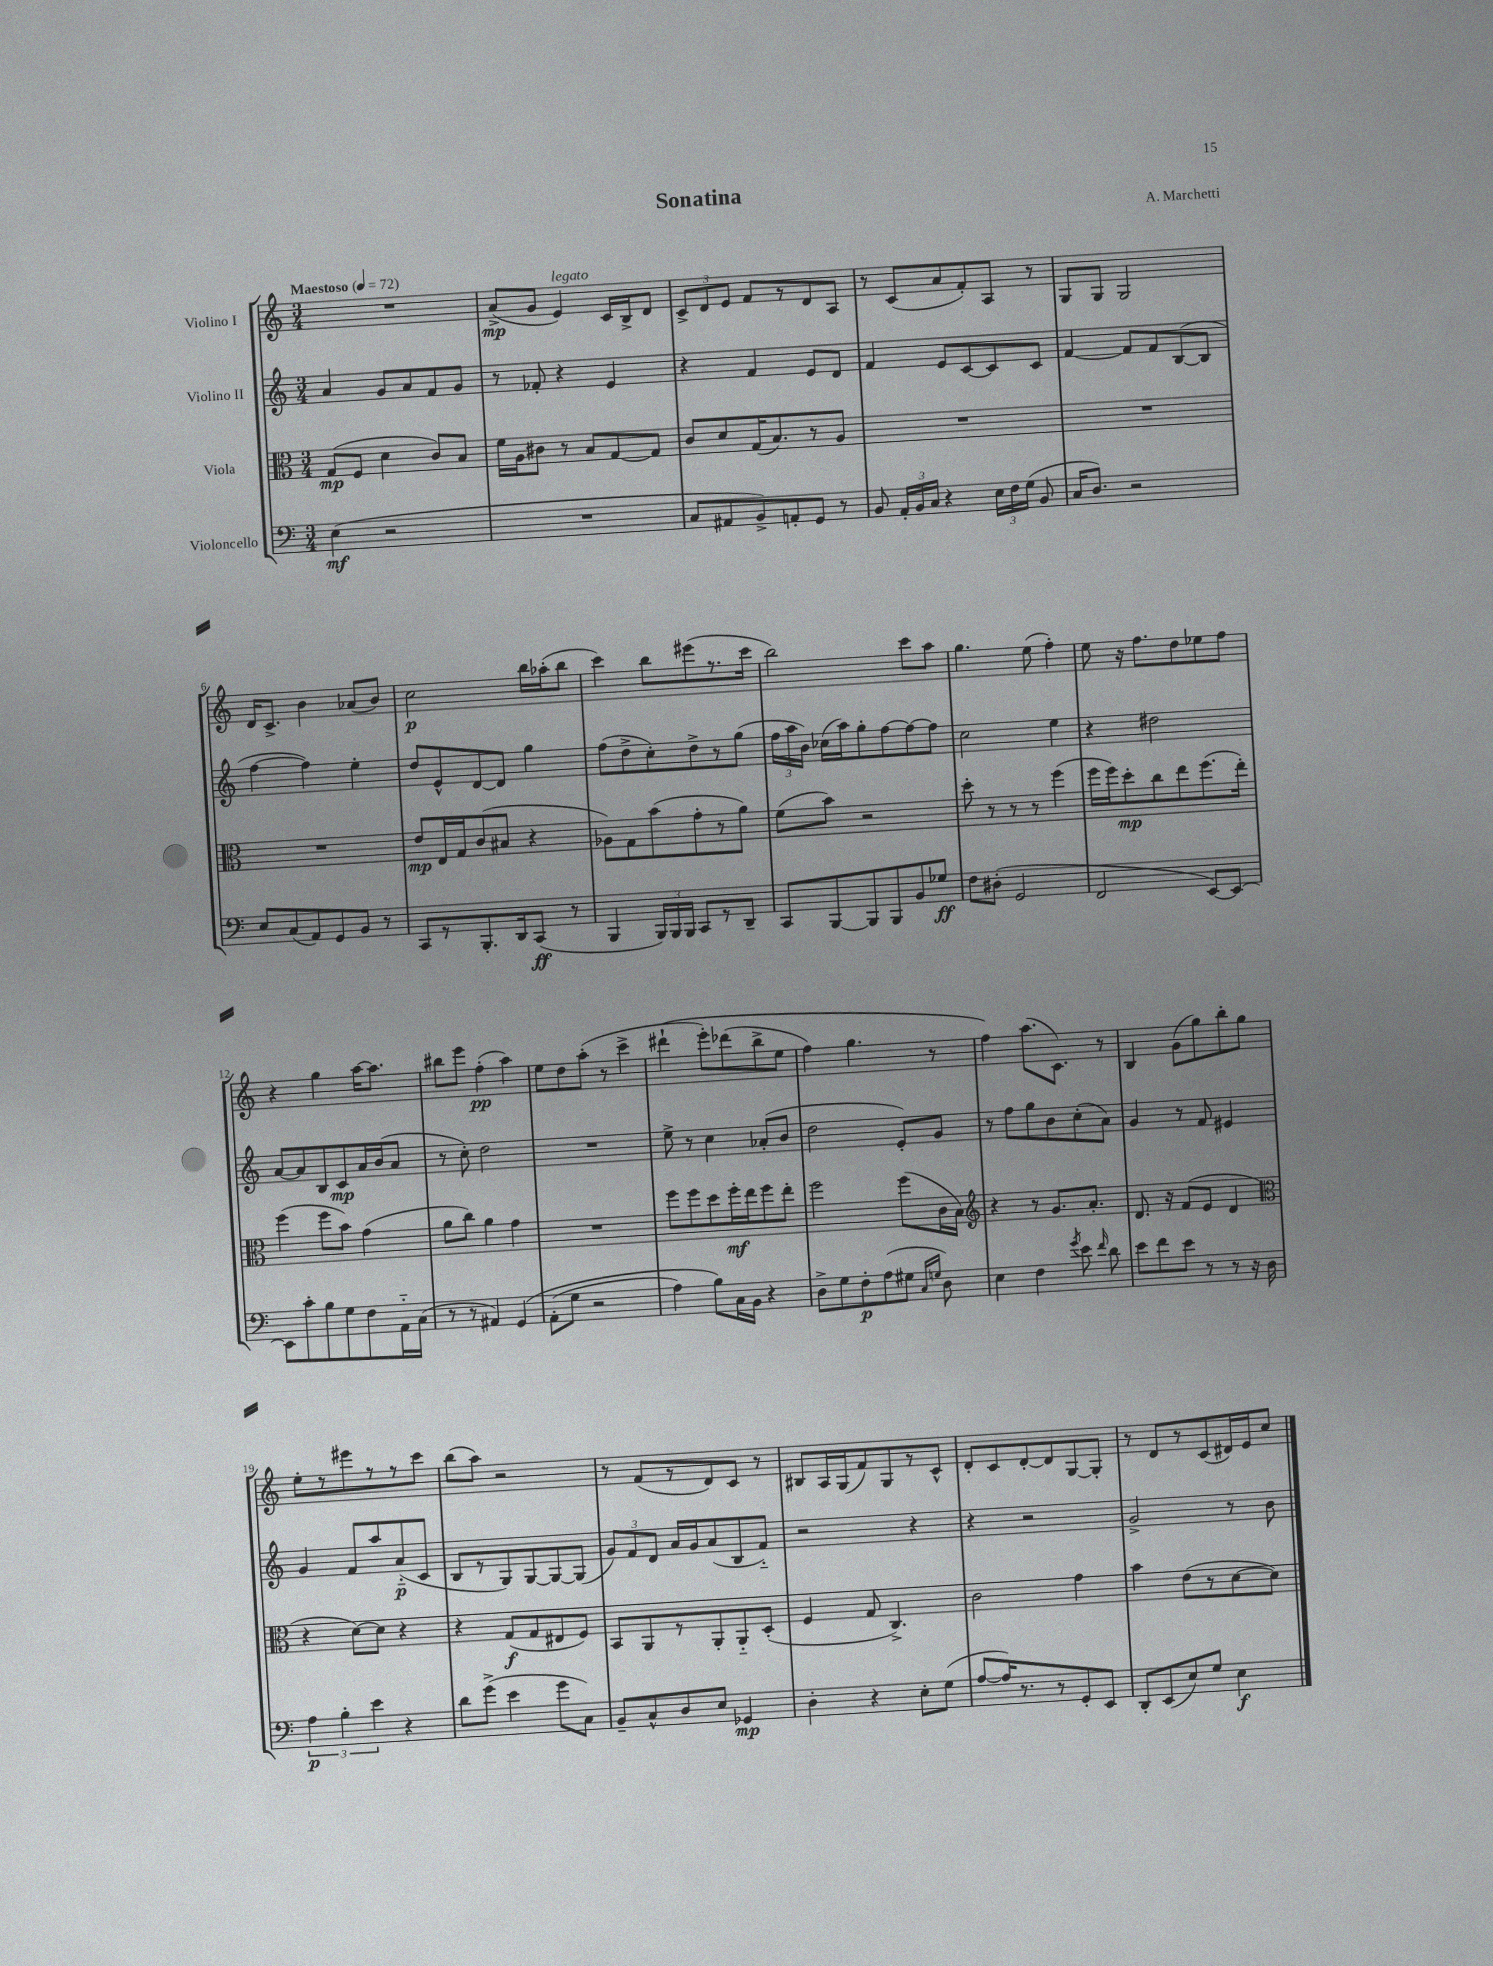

**kern	**kern	**kern	**kern
*staff4	*staff3	*staff2	*staff1
*clefF4	*clefC3	*clefG2	*clefG2
*k[]	*k[]	*k[]	*k[]
*M3/4	*M3/4	*M3/4	*M3/4
*MM72	*MM72	*MM72	*MM72
(4E\	(8G/L	4a/	2.r
.	8F/J	.	.
2r	4d\	8g/L	.
.	.	8a/	.
.	8c/L)	8f/	.
.	8B/J	8g/J	.
=	=	=	=
2.r	16f\LL	8r	(8a^/L
.	16A\J	.	.
.	8c#\J	8f-'/	8g/J
.	8r	4r	4e/)
.	8B/L	.	.
.	[8G/	4e/	16c/LL
.	.	.	16B^/J
.	8G/]J	.	8d/J
=	=	=	=
8C/L	8c/L	4r	12c^/L
.	.	.	12d/
8AA#/	8d/	.	.
.	.	.	12e/J
8BB^/)	(16G/K	4f/	8f/L
.	8.B/)	.	.
8AA'/	.	.	8r
8GG/J	8r	8e/L	8d/
8r	8A/J	8d/J	8A/J
=	=	=	=
8BB/	2.r	4f/	8r
24AA'/LL	.	.	(8c/L
24BB/	.	.	.
24C/JJ	.	.	.
4r	.	8e/L	8a/
.	.	[8c/	8f'/)
24E\LL	.	8c/]	8A/J
24F\	.	.	.
(24G\JJ	.	.	.
8BB/	.	8c/J	8r
=	=	=	=
16C/LK	2.r	[4f/	8G/L
8.D/J)	.	.	.
.	.	.	8G/J
2r	.	8f/]L	2G/
.	.	8f/	.
.	.	([8B/	.
.	.	8B/]J	.
=	=	=	=
8E/L	2.r	[4ff\	16d/LK
.	.	.	8.c^/J
(8C/	.	.	.
8AA/)	.	4ff\])	4b\
8GG/	.	.	.
8BB/J	.	4ee'\	(8a-/L
8r	.	.	8b/J)
=	=	=	=
8CC/L	8e/L	8dd/L	2cc\
8r	16E/L	8e^^/	.
.	16G/J	.	.
8.BBB'/	(8c/	[8d/	.
.	8B#/J	8d/]J	.
16DD/k	.	.	.
(8CC/J	4r	4gg\	16bb\LL
.	.	.	(16aa-'\J
8r	.	.	8bb\J
=	=	=	=
4BBB/	8A-\L)	(8ff\L	4ccc\)
.	8G\	8dd^\	.
24BBB/LL)	(8b\	8cc'\)	8bb\L
24BBB/	.	.	.
24BBB/JJ	.	.	.
8CC/L	8g'\	8dd^\	(8eee#\
8r	8r	8r	8.r
8DD~/J	8a\J)	(8gg\J	.
.	.	.	16ccc\Jk
=	=	=	=
8CC/L	(8f\L	24ff\LL	2bb\)
.	.	24aa\	.
.	.	24b\JJ)	.
[8BBB/	8b\J)	(16cc-\LL	.
.	.	16aa\J)	.
8BBB/]	2r	8gg'\	.
8BBB/	.	[8ff\	.
8BB/	.	8ff\_	8ccc\L
8G-/J	.	8ff\]J	8aa\J
=	=	=	=
8F\L	8dd'\	2cc\	4.gg\
(8D#'\J	8r	.	.
2GG/	8r	.	.
.	8r	.	(8ee\
.	(4ff\	4ee\	4ff'\)
=	=	=	=
2FF/	16ff\LL	4r	8ee\
.	16ff\J)	.	.
.	8dd'\	.	16r
.	.	.	8.ff\L
.	8cc\	2dd#\	.
.	8ee\	.	8dd\
[8EE/L)	(8.ff\	.	8ee-\
8EE/_J	.	.	8ff\J
.	16ee'\Jk)	.	.
=	=	=	=
8EE\]L	(4ff\	[8a/L	4r
8c'\	.	8a/]	.
8B\	8ff\L	8B/	4gg\
8G\	8b\J)	8c/	.
8F\	(4g\	16a/L	[16aa\LK
.	.	(16b/J	8.aa\]J
16AA'~\L	.	8a/J	.
(16C\JJ	.	.	.
=	=	=	=
8r	8a\L	8r	8bb#\L
8r	8cc\J)	8cc'\)	8eee\J
4AA#/)	4a\	2dd\	(4ff'\
&(4GG/	4g\	.	4aa\)
=	=	=	=
(8AA'\L	2.r	2.r	8ee\L
8G\J	.	.	8dd\
2r	.	.	(8aa'\J
.	.	.	8r
.	.	.	4ccc^\
=	=	=	=
4A\)	8ff\L	8ee^\	&(4ddd#`\
.	8ff\	8r	.
8B\L&)	8dd\	4cc\	8eee'\L)
16C\L	16ff'\L	.	(8ddd-\
16BB\JJ	16ee\J	.	.
4r	8ff\	(8a-'/L	8bb^\
.	8ee'\J	8b/J	8ee\J
=	=	=	=
8D^\L	2ff\	2dd\	4ff\)
8G\	.	.	.
8F'\	.	.	4.gg\
(8A\	.	.	.
8G#\J	(8ff\L	8e'/L)	.
16qqC/LL	.	.	.
16qqG/JJ	.	.	.
8D\)	16c\L	8g/J	8r
.	16B\JJ)	.	.
=	=	=	=
*	*clefG2	*	*
4E\	4r	8r	4ff\&)
.	.	8ff\L	.
4F\	8r	8gg\	(8.aa\L
.	8.g/L	8b\	.
.	.	.	8.c\J)
8qg/	.	.	.
8e\	.	(8cc'\	.
.	8.a'/J	.	.
16qqf/	.	.	.
8d\	.	8a\J)	8r
=	=	=	=
8e\L	8.d/	4g/	4B/
8f\	.	.	.
.	16r	.	.
8e\J	(8f/L	8r	(8g\L
8r	8e/J	8f/	8gg\)
8r	4d/	4e#/	8bb'\
16r	.	.	8gg\J
16D\	.	.	.
=	=	=	=
*	*clefC3	*	*
6A\	4r	4g/	8ee'\L
.	.	.	8r
6B'\	.	.	.
.	[8d\L)	8f/L	8eee#\
6e\	.	.	.
.	8d\]J	8aa/	8r
4r	4r	(8a'~/	8r
.	.	8c/J	8ccc\J
=	=	=	=
8d\L	4r	8B/L	(8bb\L
(8g^\J	.	8r	8aa\J)
4e\	(8G/L	8G/)	2r
.	8G/	[8G/	.
8g\L	8E#/	8G/_	.
8C\J)	8F/J)	(8G/]J	.
=	=	=	=
8BB~/L	8BB/L	12g/L)	8r
.	.	12f/	.
8C^^/	8AA/	.	(8f/L
.	.	12d/J	.
8D/	8r	16a/LL	8r
.	.	16g/J	.
8E/J	8AA'/	(8a/	8d/)
4GG-/	8AA'~/	8B/	8c/J
.	(8D'/J	8f'~/J)	8r
=	=	=	=
4D'\	4F/	2r	8B#/L
.	.	.	16A/L
.	.	.	(16G/J
4r	8G/	.	8f/)
.	4.C^/)	.	8G/
8E'\L	.	4r	8r
(8G\J	.	.	8c^^/J
=	=	=	=
[8A/L	2c\	4r	8d'/L
16A/]K)	.	.	8c/
8.r	.	.	.
.	.	2r	[8d'/
8r	.	.	8d/]
8GG'/	4g\	.	[8G/
8EE/J	.	.	8G'/]J
=	=	=	=
8DD'/L	4b\	2g^/	8r
(8EE/	.	.	8d/L
8E/)	(8e\L	.	8r
8G/J	8r	.	(8c/
4E\	[8d\	8r	16d#/L)
.	.	.	16e/J
.	8d\]J)	8b\	8cc/J
==	==	==	==
*-	*-	*-	*-
